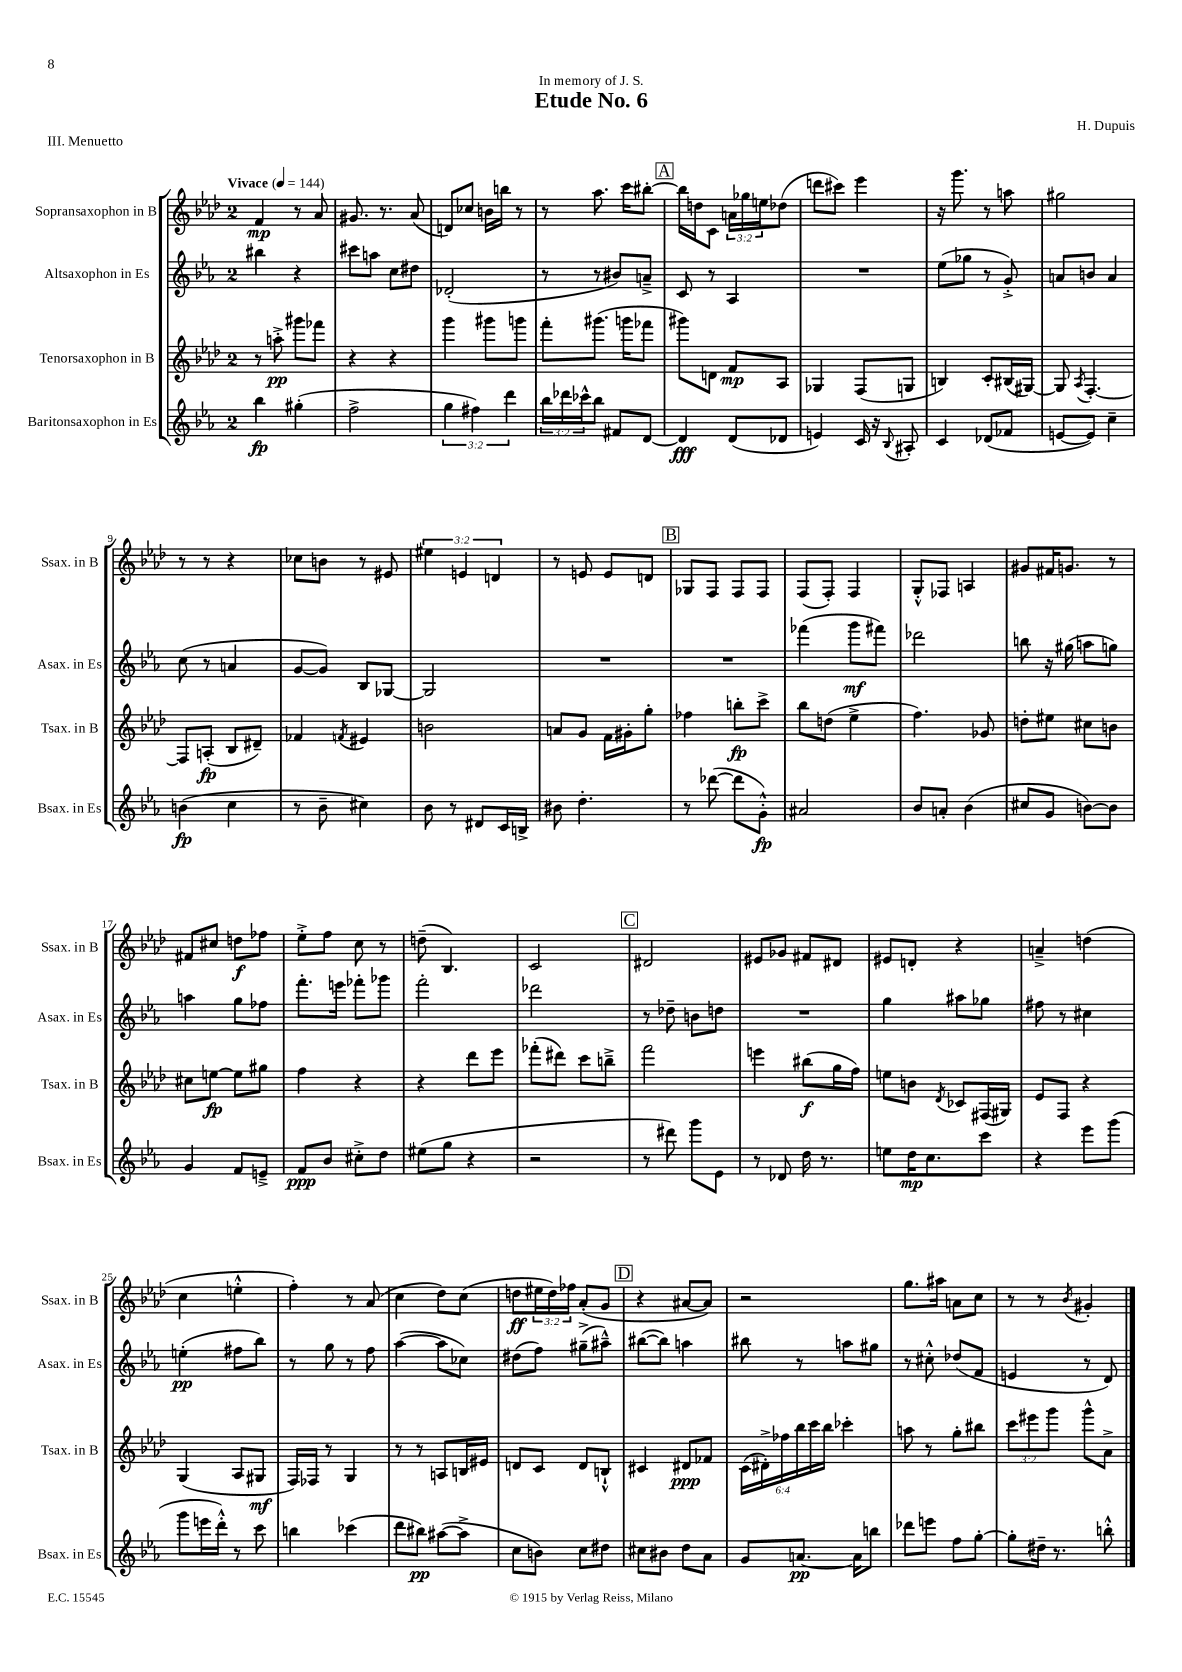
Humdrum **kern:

**kern	**kern	**kern	**kern
*staff4	*staff3	*staff2	*staff1
*clefG2	*clefG2	*clefG2	*clefG2
*k[b-e-a-]	*k[b-e-a-d-]	*k[b-e-a-]	*k[b-e-a-d-]
*M2/4	*M2/4	*M2/4	*M2/4
*MM144	*MM144	*MM144	*MM144
4bb-	8r	4bb#	4f
.	8aa'^	.	.
(4gg#'	8ggg#	4r	8r
.	8fff-	.	8a-
=	=	=	=
2ff^	4r	8ccc#	8.g#
.	.	8aa	.
.	.	.	8.r
.	4r	8cc	.
.	.	8dd#	(8a-
=	=	=	=
6gg	4ggg	(2d-'	8d)
.	.	.	8cc-
6ff#)	.	.	.
.	8ggg#	.	16b
.	.	.	16bb
6ddd	.	.	.
.	8ggg	.	8r
=	=	=	=
24bb-	8fff'	8r	8r
24ddd-	.	.	.
24ccc-^^	.	.	.
8bb-	(8.ggg#	8r	8.aa-
8f#	.	8b#)	.
.	16ggg	.	16ccc
[8d	8fff-	8a~^	[8bb#'
=	=	=	=
4d]	8ggg#)	8c	16bb#]
.	.	.	16dd
.	8d	8r	8c
(8d	8f	4A-	24a
.	.	.	24gg-
.	.	.	24ee
8d-	8A-	.	(8dd-
=	=	=	=
4e)	4G-	2r	8ddd
.	.	.	8ccc#)
16c	(8F	.	4eee-
16r	.	.	.
8qqB-	.	.	.
8A#'	8G	.	.
=	=	=	=
4c	4B)	(8ee-	16r
.	.	.	8.ggg
.	.	8gg-	.
(8d-	8c'	8r	8r
8f-	(16B#	8g'^)	8aa
.	[16G#)	.	.
=	=	=	=
[8e	8G#]	8a	2gg#
.	8qA-	.	.
8e])	[4.F'	8b	.
4cc~	.	4a	.
=	=	=	=
(4b	8F]	(8cc	8r
.	(8A'	8r	8r
4cc	8B-	4a	4r
.	8d#~)	.	.
=	=	=	=
8r	4f-	[8g	8cc-
8b-~	.	8g])	8b
.	8qf	.	.
4cc#)	4e#	8B-	8r
.	.	[8G-	8e#
=	=	=	=
8b-	2b	2G-]	6ee#
8r	.	.	.
.	.	.	6e
8d#	.	.	.
.	.	.	6d
16c	.	.	.
16B^	.	.	.
=	=	=	=
8b#	8a	2r	8r
4.dd'	8g	.	8e
.	16f	.	8e
.	16g#'	.	.
.	8gg'	.	8d
=	=	=	=
8r	4ff-	2r	8G-
([8ddd-	.	.	8F
8ddd-]	8bb'	.	8F
8g'^^)	8ccc^	.	8F
=	=	=	=
2a#	8bb-	(4fff-	(8F
.	(8dd	.	8F')
.	4ee-^	8ggg	4F
.	.	8fff#)	.
=	=	=	=
8b-	4.ff)	2ddd-	8G'^^
8a'	.	.	8F-
(4b-	.	.	4A
.	8g-	.	.
=	=	=	=
8cc#	8dd'	8bb	8g#
8g	8ee#	16r	16f#
.	.	(16gg#	8.g
[8b)	8cc#	8aa	.
8b]	8b	8gg)	8r
=	=	=	=
4g	8cc#	4aa	8f#
.	[8ee	.	8cc#
8f	8ee]	8gg	8dd
8e~^	8gg#	8ff-	8ff-
=	=	=	=
8f	4ff	8.fff'	8ee-'^
8b-	.	.	8ff
.	.	16eee	.
8cc#'^	4r	8fff-'	8cc
8dd	.	8ggg-	8r
=	=	=	=
(8ee#	4r	2fff'	(8dd~
8gg	.	.	4.B-)
4r	8ddd-	.	.
.	8eee-	.	.
=	=	=	=
2r	(8fff-'	2ddd-	2c
.	8ddd#)	.	.
.	8ccc	.	.
.	8bb~^	.	.
=	=	=	=
8r	2fff	8r	2d#
8ddd#)	.	8dd-~	.
8ggg	.	8b	.
8e-	.	8dd	.
=	=	=	=
8r	4eee	2r	8e#
8d-	.	.	8g-
16dd	(8bb#	.	8f#
8.r	.	.	.
.	16gg	.	8d#
.	16ff)	.	.
=	=	=	=
8ee	8ee	4gg	8e#
16dd	8b	.	8d'
8.cc	.	.	.
.	8qd-	.	.
.	8c-	8aa#	4r
8ccc	(16F#	8gg-	.
.	16G#)	.	.
=	=	=	=
4r	8e-	8ff#	4a~^
.	8F	8r	.
8eee-	4r	4cc#	(4dd
(8ggg	.	.	.
=	=	=	=
8ggg	(4G	(4ee'	4cc
16eee	.	.	.
16ddd'^^)	.	.	.
8r	8A-	8ff#	4ee'^^
8ccc	8G#	8bb-)	.
=	=	=	=
4bb	16F)	8r	4ff')
.	16F-	.	.
.	8r	8gg	.
(4ccc-	4G	8r	8r
.	.	8ff	(8a-
=	=	=	=
8ddd	8r	([4aa-	4cc
8bb#)	8r	.	.
([8aa#	8A	8aa-]	8dd-)
8aa#^]	16B	8cc-)	(8cc
.	16e#	.	.
=	=	=	=
8cc	8d	(8dd#	8dd
8b)	8c	8ff)	24ee#
.	.	.	24dd)
.	.	.	24ff-
8cc	8d	(8gg#~^	(8a-'
8dd#	8B`^^	8aa#~^^)	8g
=	=	=	=
8cc#	4c#	([8bb#	4r
8b#	.	8bb#])	.
8dd	8d#	4aa	[8a#
8a-	8f-	.	8a#])
=	=	=	=
8g	(24c	8bb#	2r
.	24d#'^)	.	.
.	24ff-	.	.
[8.a	24bb-	8r	.
.	24ccc	.	.
.	24bb-	.	.
.	4ccc-'	8aa	.
16a]	.	.	.
8bb	.	8gg#	.
=	=	=	=
8ddd-	8aa	8r	8.gg
8eee	8r	8cc#'^^	.
.	.	.	16aa#
8ff	8gg'	(8dd-	8a
[8gg'	8bb#	8f	8cc
=	=	=	=
8gg']	12ccc	4e	8r
.	12eee#	.	.
16dd#~	.	.	8r
.	12ggg	.	.
8.r	.	.	.
.	.	.	8qb-
.	8ggg^^	8r	4g#'
8bb'^^	8a-^	8d)	.
==	==	==	==
*-	*-	*-	*-
